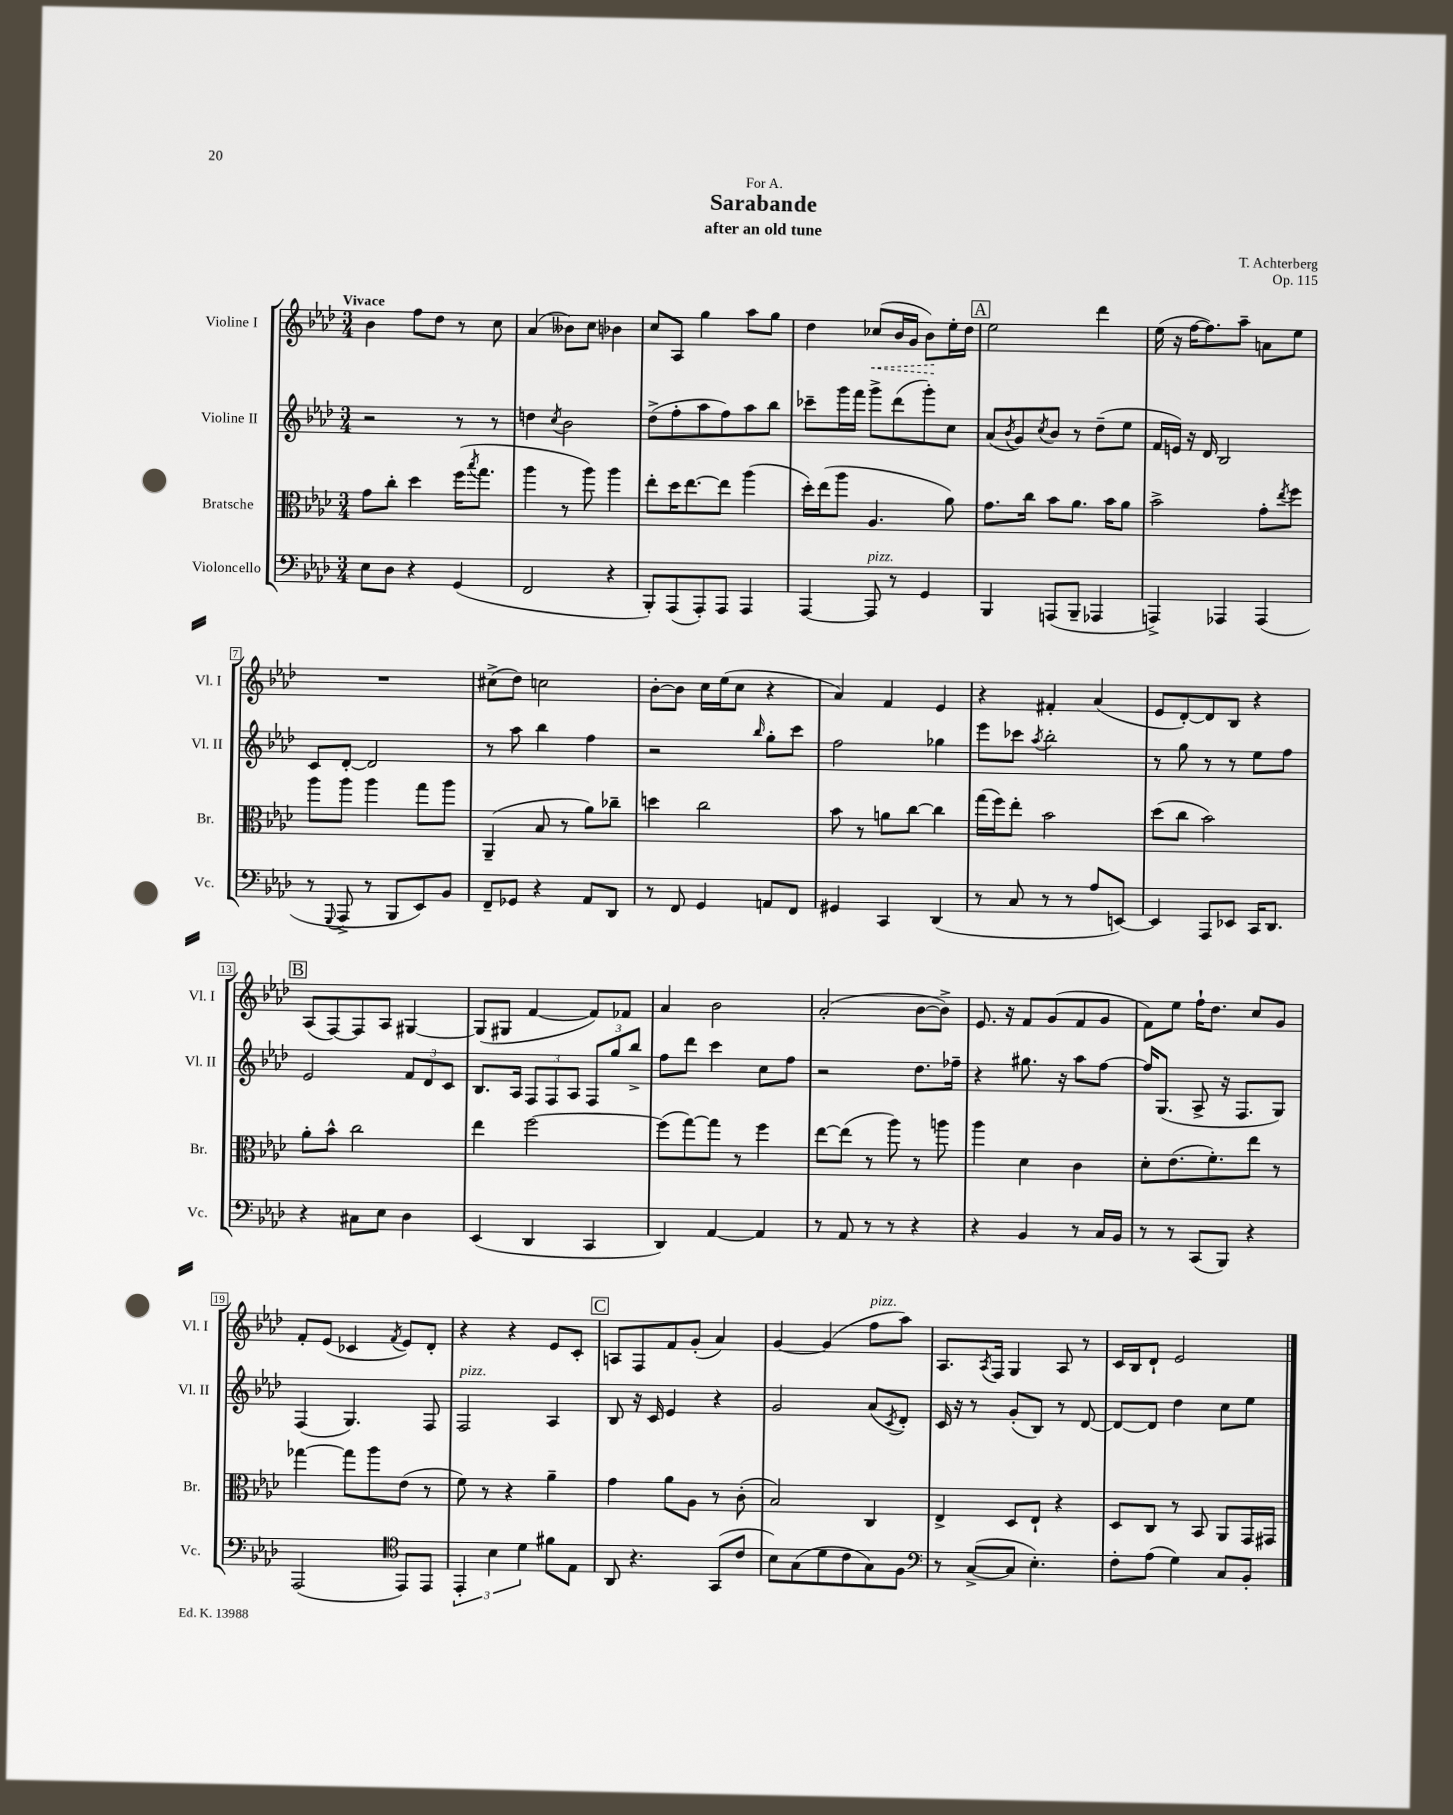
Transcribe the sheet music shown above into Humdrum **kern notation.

**kern	**kern	**kern	**kern	**dynam
*part4	*part3	*part2	*part1	*part1
*staff4	*staff3	*staff2	*staff1	*staff1
*I"Violoncello	*I"Bratsche	*I"Violine II	*I"Violine I	*
*I'Vc.	*I'Br.	*I'Vl. II	*I'Vl. I	*
*clefF4	*clefC3	*clefG2	*clefG2	*
*k[b-e-a-d-]	*k[b-e-a-d-]	*k[b-e-a-d-]	*k[b-e-a-d-]	*
*M3/4	*M3/4	*M3/4	*M3/4	*
=1	=1	=1	=1	=1
!	!	!	!LO:TX:a:B:t=Vivace	!
8E-\L	8g\L	2r	4b-\	.
8D-\J	8cc'\J	.	.	.
4r	4dd-\	.	8ff\L	.
.	.	.	8dd-\J	.
(4GG/	(16ff\KL	8r	8r	.
.	8qbb-/	.	.	.
.	8.gg\J	.	.	.
.	.	8r	8cc\	.
=2	=2	=2	=2	=2
2FF/	4aa-\	4ddn\	(4a-/	.
.	.	8qcc/	.	.
.	8r	2b-\	8b--X\L)	.
.	8aa-\)	.	8cc\J	.
4r	4aa-\	.	4b-X\	.
=3	=3	=3	=3	=3
8BBB-'/L)	8ee-'\L	(8dd-^\L	8cc/L	.
(8AAA-/	16dd-\K	8ff'\	8A-/J	.
.	[8.ee-\	.	.	.
8AAA-'/)	.	8aa-\	4gg\	.
8AAA-/J	8ee-\J]	8ff\)	.	.
4AAA-/	(4aa-\	8aa-\	8aa-\L	.
.	.	8bb-\J	8gg\J	.
=4	=4	=4	=4	=4
[4AAA-/	16dd-'\LL)	8ccc-X~\L	4dd-\	.
.	(16ee-\J	.	.	.
.	8aa-\J	16ggg\L	.	.
.	.	16fff\JJ	.	.
!LO:TX:a:i:t=pizz.	!	!	!	!
!	!	!	!	!LO:HP:b
8AAA-/]	4.A-/	8ggg^\L	(8cc-X/L	<
8r	.	(8ddd-\	16b-/L	.
.	.	.	16g/JJ	.
4GG/	.	8ggg'\)	8b-\L)	.
.	8a-\)	8cc\J	16ee-'\L	[
.	.	.	16dd-\JJ	.
!!LO:REH:place=s1:t=A
=5	=5	=5	=5	=5
4BBB-/	8.g\L	(8a-/L	2ee-\	.
.	.	8qb-/	.	.
.	.	8g/)	.	.
.	16cc\Jk	.	.	.
.	.	8qcc/	.	.
(8AAAn/L	8b-\L	8b-/J	.	.
8BBB-~/J	8.a-\J	8r	.	.
4AAA-X/	.	(8dd-~\L	4ddd-\	.
.	16b-\KL	.	.	.
.	8a-\J	8ee-\J	.	.
=6	=6	=6	=6	=6
4AAAn^/)	2b-^\	16f/LL	(16ee-\	.
.	.	16en/JJ)	16r	.
.	.	16r	[16ff\KL	.
.	.	16d-/	8.ff\])	.
4AAA-X/	.	2B-/	.	.
.	.	.	8aa-~\J	.
(4AAA-/	8g'\L	.	8an\L	.
.	8qee-/	.	.	.
.	8ff\J	.	8ee-\J	.
!!LO:LB:g=z
=7	=7	=7	=7	=7
8r	8aa-\L	8c/L	2.r	.
8qqGGG/	.	.	.	.
8AAA-^/	8aa-\J	[8d-'/J	.	.
8r	4aa-\	2d-/]	.	.
8BBB-/L	.	.	.	.
8EE-/)	8gg\L	.	.	.
8BB-/J	8aa-\J	.	.	.
=8	=8	=8	=8	=8
8FF~/L	(4AA-~/	8r	(8cc#X^\L	.
8GG-X/J	.	8aa-\	8dd-\J)	.
4r	8B-/	4bb-\	2ccn\	.
.	8r	.	.	.
8AA-/L	8a-\L)	4ff\	.	.
8DD-/J	8cc-X~\J	.	.	.
=9	=9	=9	=9	=9
8r	4ddn\	2r	[8b-'\L	.
8FF/	.	.	8b-\J]	.
4GG/	2cc\	.	16cc\LL	.
.	.	.	(16ee-\J	.
.	.	.	8cc\J	.
.	.	16qqbb-/	.	.
8AAn/L	.	8gg'\L	4r	.
8FF/J	.	8ccc\J	.	.
=10	=10	=10	=10	=10
4GG#X/	8b-\	2ff\	4a-/)	.
.	8r	.	.	.
4CC/	8an\L	.	4f/	.
.	[8cc\J	.	.	.
(4DD-/	4cc\]	4gg-X\	4e-/	.
=11	=11	=11	=11	=11
8r	(16gg\LL	8eee-\L	4r	.
.	16ff\J)	.	.	.
8C/	8ee-'\J	8ccc-X\J	.	.
.	.	8qaa-/	.	.
8r	2b-\	2bb-'\	4f#X'/	.
8r	.	.	.	.
8A-/L	.	.	(4a-/	.
[8EEn/J)	.	.	.	.
=12	=12	=12	=12	=12
4EE/]	(8dd-\L	8r	8e-/L	.
.	8cc\J	8gg\	[8d-'/)	.
8AAA-/L	2b-\)	8r	8d-/]	.
8EE-X/J	.	8r	8B-/J	.
16CC/KL	.	8ee-\L	4r	.
8.DD-/J	.	.	.	.
.	.	8ff\J	.	.
!!LO:LB:g=z
!!LO:REH:place=s1:t=B
=13	=13	=13	=13	=13
4r	8a-'\L	2e-/	(8A-/L	.
.	8b-^^\J	.	[8F/)	.
8C#X\L	2cc\	.	8F/]	.
8E-\J	.	.	8A-/J	.
4D-\	.	12f/L	[4G#X/	.
.	.	12d-/	.	.
.	.	12c/J	.	.
=14	=14	=14	=14	=14
(4EE-/	4ee-\	8.B-/L	(8G#/L]	.
.	.	.	8G#X/J	.
.	.	16A-/Jk	.	.
4DD-/	[2ff\	12F/L	[4f/	.
.	.	12F/	.	.
.	.	12A-/J	.	.
4CC/	.	12F/L	8f/L])	.
.	.	12gg/	.	.
.	.	.	8f-X/J	.
.	.	12bb-^/J	.	.
=15	=15	=15	=15	=15
4DD-/)	(8ff\L]	8ff\L	4a-/	.
.	[8gg\)	8ddd-\J	.	.
[4AA-/	8gg\J]	4ccc\	2b-\	.
.	8r	.	.	.
4AA-/]	4ff\	8cc\L	.	.
.	.	8ff\J	.	.
=16	=16	=16	=16	=16
8r	[8ee-\L	2r	(2a-'/	.
8AA-/	(8ee-\J]	.	.	.
8r	8r	.	.	.
8r	8aa-\)	.	.	.
4r	8r	8.dd-\L	[8b-\L	.
.	8aan\	.	8b-^\J])	.
.	.	16ff-X~\Jk	.	.
=17	=17	=17	=17	=17
4r	4aa-\	4r	8.e-/	.
.	.	.	16r	.
4BB-/	4d-\	8.gg#X\	8f/L	.
.	.	.	(8g/	.
.	.	16r	.	.
8r	4c\	8aa-\L	8f/	.
16C/LL	.	[8ff\J	8g/J	.
16BB-/JJ	.	.	.	.
=18	=18	=18	=18	=18
8r	8d-'\L	16ff/KL]	8f\L)	.
.	.	(8.G/J	.	.
8r	(8.e-\	.	8ee-\J	.
(8CC/L	.	8A-^/	16ff`\KL	.
.	8.f'\)	.	8.dd-\J	.
8BBB-/J)	.	16r	.	.
.	.	8.F/L	.	.
4r	8ee-\J	.	8cc/L	.
.	8r	8G/J)	8g/J	.
!!LO:LB:g=z
=19	=19	=19	=19	=19
(2AAA-/	[4gg-X\	(4F/	8f'/L	.
.	.	.	(8e-/J	.
.	8gg-\L]	4.G/)	4c-X/	.
.	8aa-\	.	.	.
*clefC4	*	*	*	*
.	.	.	8qf/	.
8EE-/L)	(8e-\J	.	8e-/L)	.
8EE-/J	8r	8F/	8d-'/J	.
=20	=20	=20	=20	=20
!	!	!LO:TX:a:i:t=pizz.	!	!
6EE-'/	8f\)	2F/	4r	.
.	8r	.	.	.
6B-\	.	.	.	.
.	4r	.	4r	.
6d-\	.	.	.	.
8f#X\L	4a-~\	4A-/	8e-/L	.
8E-\J	.	.	8c'/J	.
!!LO:REH:place=s1:t=C
=21	=21	=21	=21	=21
8AA-/	4g\	8B-/	8An/L	.
4.r	.	16r	8F/	.
.	.	16c/	.	.
.	8a-\L	4e-/	8f/	.
.	8A-\J	.	(8g'/J	.
(8GG/L	8r	4r	4a-/)	.
8c/J	(8c'\	.	.	.
=22	=22	=22	=22	=22
8B-\L)	2B-/)	2g/	[4g/	.
(8G\	.	.	.	.
8d-\	.	.	(4g/]	.
8c\	.	.	.	.
!	!	!	!LO:TX:a:i:t=pizz.	!
8G\)	4C/	(8a-/L	8ff\L	.
.	.	8qc/	.	.
8F\J	.	8d-'/J)	8aa-\J)	.
=23	=23	=23	=23	=23
*clefF4	*	*	*	*
8r	4E-^/	16c/	8.A-/L	.
.	.	16r	.	.
([8C^/L	.	8r	.	.
.	.	.	8qA-/	.
.	.	.	16F/Jk	.
8C/J]	8D-/L	(8g'/L	4G/	.
4.E-'\)	8E-`/J	8B-/J)	.	.
.	4r	8r	8A-/	.
.	.	[8d-/	8r	.
=24	=24	=24	=24	=24
8F'\L	8D-/L	8d-/L_	16c/LL	.
.	.	.	16B-/J	.
(8A-\J	8C/J	8d-/J]	8d-`/J	.
4G\)	8r	4dd-\	2e-/	.
.	8BB-/	.	.	.
8C/L	8AA-/L	8cc\L	.	.
8BB-'/J	16GG/L	8ee-\J	.	.
.	16GG#X/JJ	.	.	.
==	==	==	==	==
*-	*-	*-	*-	*-
